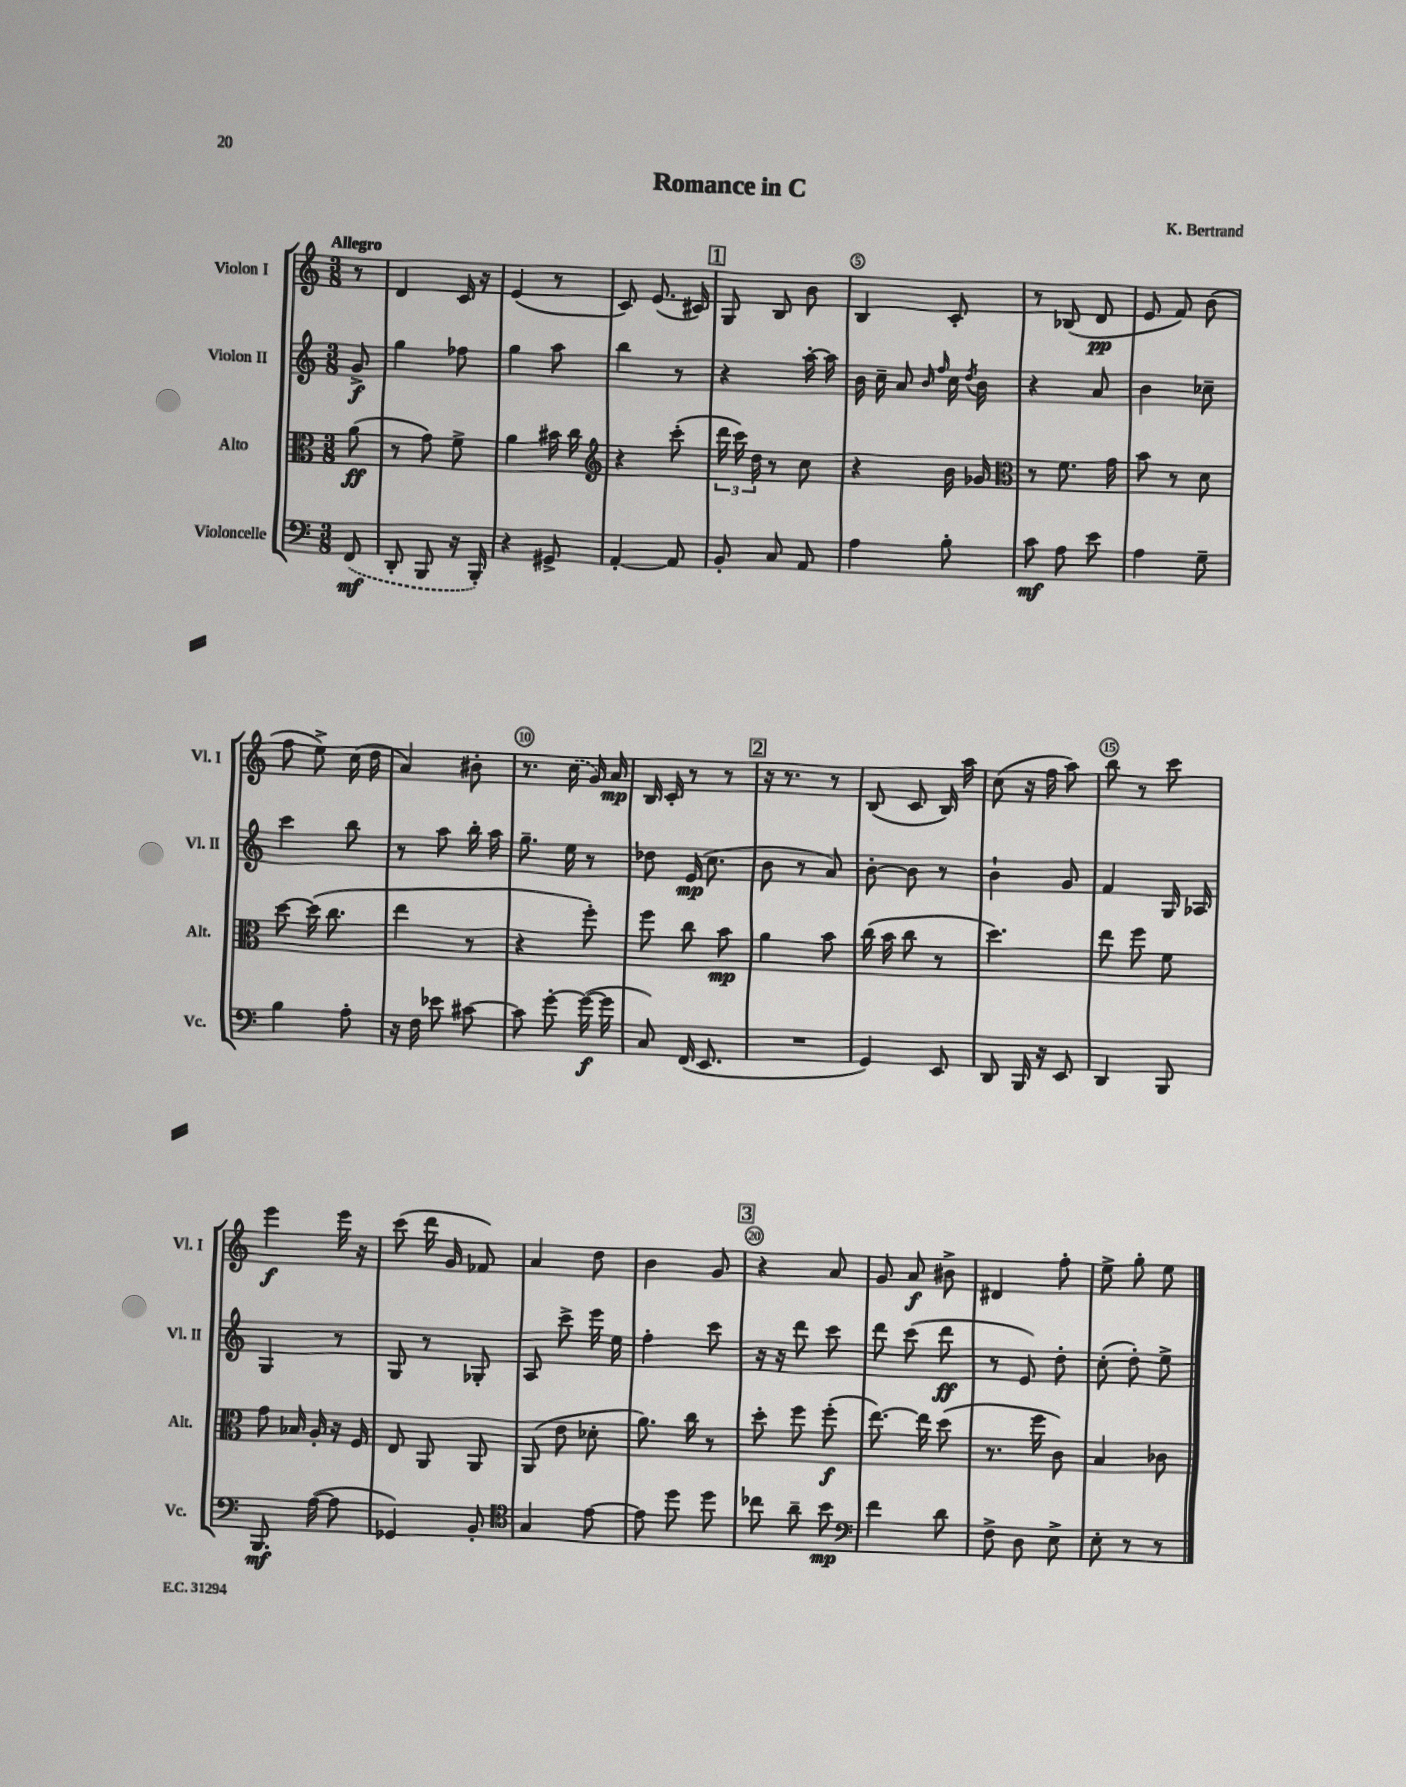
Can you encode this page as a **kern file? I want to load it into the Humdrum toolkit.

**kern	**dynam	**kern	**dynam	**kern	**dynam	**kern	**dynam
*part4	*part4	*part3	*part3	*part2	*part2	*part1	*part1
*staff4	*staff4	*staff3	*staff3	*staff2	*staff2	*staff1	*staff1
*I"Violoncelle	*	*I"Alto	*	*I"Violon II	*	*I"Violon I	*
*I'Vc.	*	*I'Alt.	*	*I'Vl. II	*	*I'Vl. I	*
*clefF4	*	*clefC3	*	*clefG2	*	*clefG2	*
*k[]	*	*k[]	*	*k[]	*	*k[]	*
*M3/8	*	*M3/8	*	*M3/8	*	*M3/8	*
=	=	=	=	=	=	=	=
!	!	!	!	!	!	!LO:TX:a:B:t=Allegro	!
(8FF/	mf	(8a\	ff	8g^/	f	8r	.
=1	=1	=1	=1	=1	=1	=1	=1
8DD'/	.	8r	.	4gg\	.	4d/	.
8BBB/	.	8g\)	.	.	.	.	.
16r	.	8f^\	.	8ff-X\	.	16c/	.
16BBB'/)	.	.	.	.	.	16r	.
=2	=2	=2	=2	=2	=2	=2	=2
4r	.	4a\	.	4gg\	.	(4e/	.
8GG#X^/	.	16b#X\	.	8aa\	.	8r	.
.	.	16cc\	.	.	.	.	.
=3	=3	=3	=3	=3	=3	=3	=3
*	*	*clefG2	*	*	*	*	*
[4AA'/	.	4r	.	4bb\	.	8c/)	.
.	.	.	.	.	.	(8.e/	.
8AA/]	.	(8ccc'\	.	8r	.	.	.
.	.	.	.	.	.	16c#X/)	.
!!LO:REH:place=s1:t=1
=4	=4	=4	=4	=4	=4	=4	=4
8BB'/	.	24ddd\	.	4r	.	8G/	.
.	.	24ccc\)	.	.	.	.	.
.	.	24dd\	.	.	.	.	.
8C/	.	8r	.	.	.	8B/	.
8AA/	.	8cc\	.	[16aa'\	.	8b\	.
.	.	.	.	16aa\]	.	.	.
=5	=5	=5	=5	=5	=5	=5	=5
4A\	.	4r	.	16b\	.	4B/	.
.	.	.	.	16cc~\	.	.	.
.	.	.	.	8a/	.	.	.
.	.	.	.	16qqb/	.	.	.
.	.	.	.	16qqff/	.	.	.
8B'\	.	16b\	.	16cc\	.	8c'/	.
.	.	.	.	8qdd/	.	.	.
.	.	16g-X/	.	16b\	.	.	.
=6	=6	=6	=6	=6	=6	=6	=6
*	*	*clefC3	*	*	*	*	*
8c\	mf	8r	.	4r	.	8r	.
8A\	.	8.f\	.	.	.	(8B-X/	.
8e\	.	.	.	8a/	.	8d/	pp
.	.	16g\	.	.	.	.	.
=7	=7	=7	=7	=7	=7	=7	=7
4A\	.	8b\	.	4b\	.	8e/	.
.	.	8r	.	.	.	8f/)	.
8G~\	.	8d\	.	8cc-X~\	.	(8b\	.
!!LO:LB:g=z
=8	=8	=8	=8	=8	=8	=8	=8
4B\	.	[8dd\	.	4ccc\	.	8ff\	.
.	.	(16dd\]	.	.	.	8ee^\)	.
.	.	8.cc\	.	.	.	.	.
8A'\	.	.	.	8bb\	.	(16cc\	.
.	.	.	.	.	.	16dd\	.
=9	=9	=9	=9	=9	=9	=9	=9
16r	.	4ee\	.	8r	.	4a/)	.
16F\	.	.	.	.	.	.	.
8e-X\	.	.	.	8aa\	.	.	.
[8c#X\	.	8r	.	16bb'\	.	8b#X'\	.
.	.	.	.	16aa\	.	.	.
=10	=10	=10	=10	=10	=10	=10	=10
8c#\]	.	4r	.	8.gg~\	.	8.r	.
[8g'\	.	.	.	.	.	.	.
.	.	.	.	16ee\	.	(16cc\	.
(16g\_	f	8ff'\)	.	8r	.	16g/)	.
16g\]	.	.	.	.	.	16a/	mp
=11	=11	=11	=11	=11	=11	=11	=11
8C/)	.	8ff\	.	8dd-X\	.	16B/	.
.	.	.	.	.	.	16c'/	.
(16FF/	.	8cc\	.	(16e/	mp	8r	.
8.EE/	.	.	.	8.cc\	.	.	.
.	.	8b\	mp	.	.	8r	.
!!LO:REH:place=s1:t=2
=12	=12	=12	=12	=12	=12	=12	=12
4.r	.	4a\	.	8b\	.	16r	.
.	.	.	.	.	.	8.r	.
.	.	.	.	8r	.	.	.
.	.	8b\	.	8a/)	.	8r	.
=13	=13	=13	=13	=13	=13	=13	=13
4GG/)	.	(16cc\	.	[8b'\	.	(8B/	.
.	.	16b\	.	.	.	.	.
.	.	8cc\	.	8b\]	.	8c/	.
8EE/	.	8r	.	8r	.	16B/)	.
.	.	.	.	.	.	16aa\	.
=14	=14	=14	=14	=14	=14	=14	=14
8DD/	.	4.dd\)	.	4b`\	.	(8cc\	.
16BBB/	.	.	.	.	.	16r	.
16r	.	.	.	.	.	16ff\	.
8EE/	.	.	.	8g/	.	8aa\)	.
=15	=15	=15	=15	=15	=15	=15	=15
4DD/	.	8ee\	.	4f/	.	8bb\	.
.	.	8ff\	.	.	.	8r	.
8BBB/	.	8f\	.	16G/	.	8ccc\	.
.	.	.	.	16A-X/	.	.	.
!!LO:LB:g=z
=16	=16	=16	=16	=16	=16	=16	=16
8.BBB/	mf	8g\	.	4G/	.	4eee\	f
.	.	16B-X/	.	.	.	.	.
([16A\	.	16A'/	.	.	.	.	.
8A\]	.	16r	.	8r	.	16eee\	.
.	.	16F/	.	.	.	16r	.
=17	=17	=17	=17	=17	=17	=17	=17
4GG-X/)	.	8E/	.	8G/	.	(8ccc\	.
.	.	8AA/	.	8r	.	16ddd\	.
.	.	.	.	.	.	16g/	.
8BB'/	.	8AA/	.	8G-X'/	.	8f-X/)	.
=18	=18	=18	=18	=18	=18	=18	=18
*clefC4	*	*	*	*	*	*	*
4G/	.	(8AA/	.	8A/	.	4a/	.
.	.	8e\	.	8ccc^\	.	.	.
[8e\	.	8d-X'\	.	16eee\	.	8dd\	.
.	.	.	.	16ee\	.	.	.
=19	=19	=19	=19	=19	=19	=19	=19
8e\]	.	8.a\)	.	4ff'\	.	4b\	.
8dd\	.	.	.	.	.	.	.
.	.	16cc\	.	.	.	.	.
8dd\	.	8r	.	8ccc\	.	8g/	.
!!LO:REH:place=s1:t=3
=20	=20	=20	=20	=20	=20	=20	=20
8cc-X\	.	8dd'\	.	16r	.	4r	.
.	.	.	.	16r	.	.	.
8a~\	.	8ff\	.	8ddd\	.	.	.
8b\	mp	(8ff'\	f	8ccc\	.	8a/	.
=21	=21	=21	=21	=21	=21	=21	=21
*clefF4	*	*	*	*	*	*	*
4f\	.	[8.ee\)	.	8ddd\	.	8g/	.
.	.	.	.	(8ccc\	.	8a/	f
.	.	16ee\]	.	.	.	.	.
8d\	.	(8dd\	.	8ddd\	ff	8b#X^\	.
=22	=22	=22	=22	=22	=22	=22	=22
8F^\	.	8.r	.	8r	.	4d#X/	.
8D\	.	.	.	8e/)	.	.	.
.	.	16ff\	.	.	.	.	.
8E^\	.	8c\)	.	8dd'\	.	8ff'\	.
=23	=23	=23	=23	=23	=23	=23	=23
8E'\	.	4B/	.	(8cc'\	.	8ee^\	.
8r	.	.	.	8dd'\)	.	8gg'\	.
8r	.	8c-X\	.	8ee^\	.	8ee\	.
==	==	==	==	==	==	==	==
*-	*-	*-	*-	*-	*-	*-	*-
